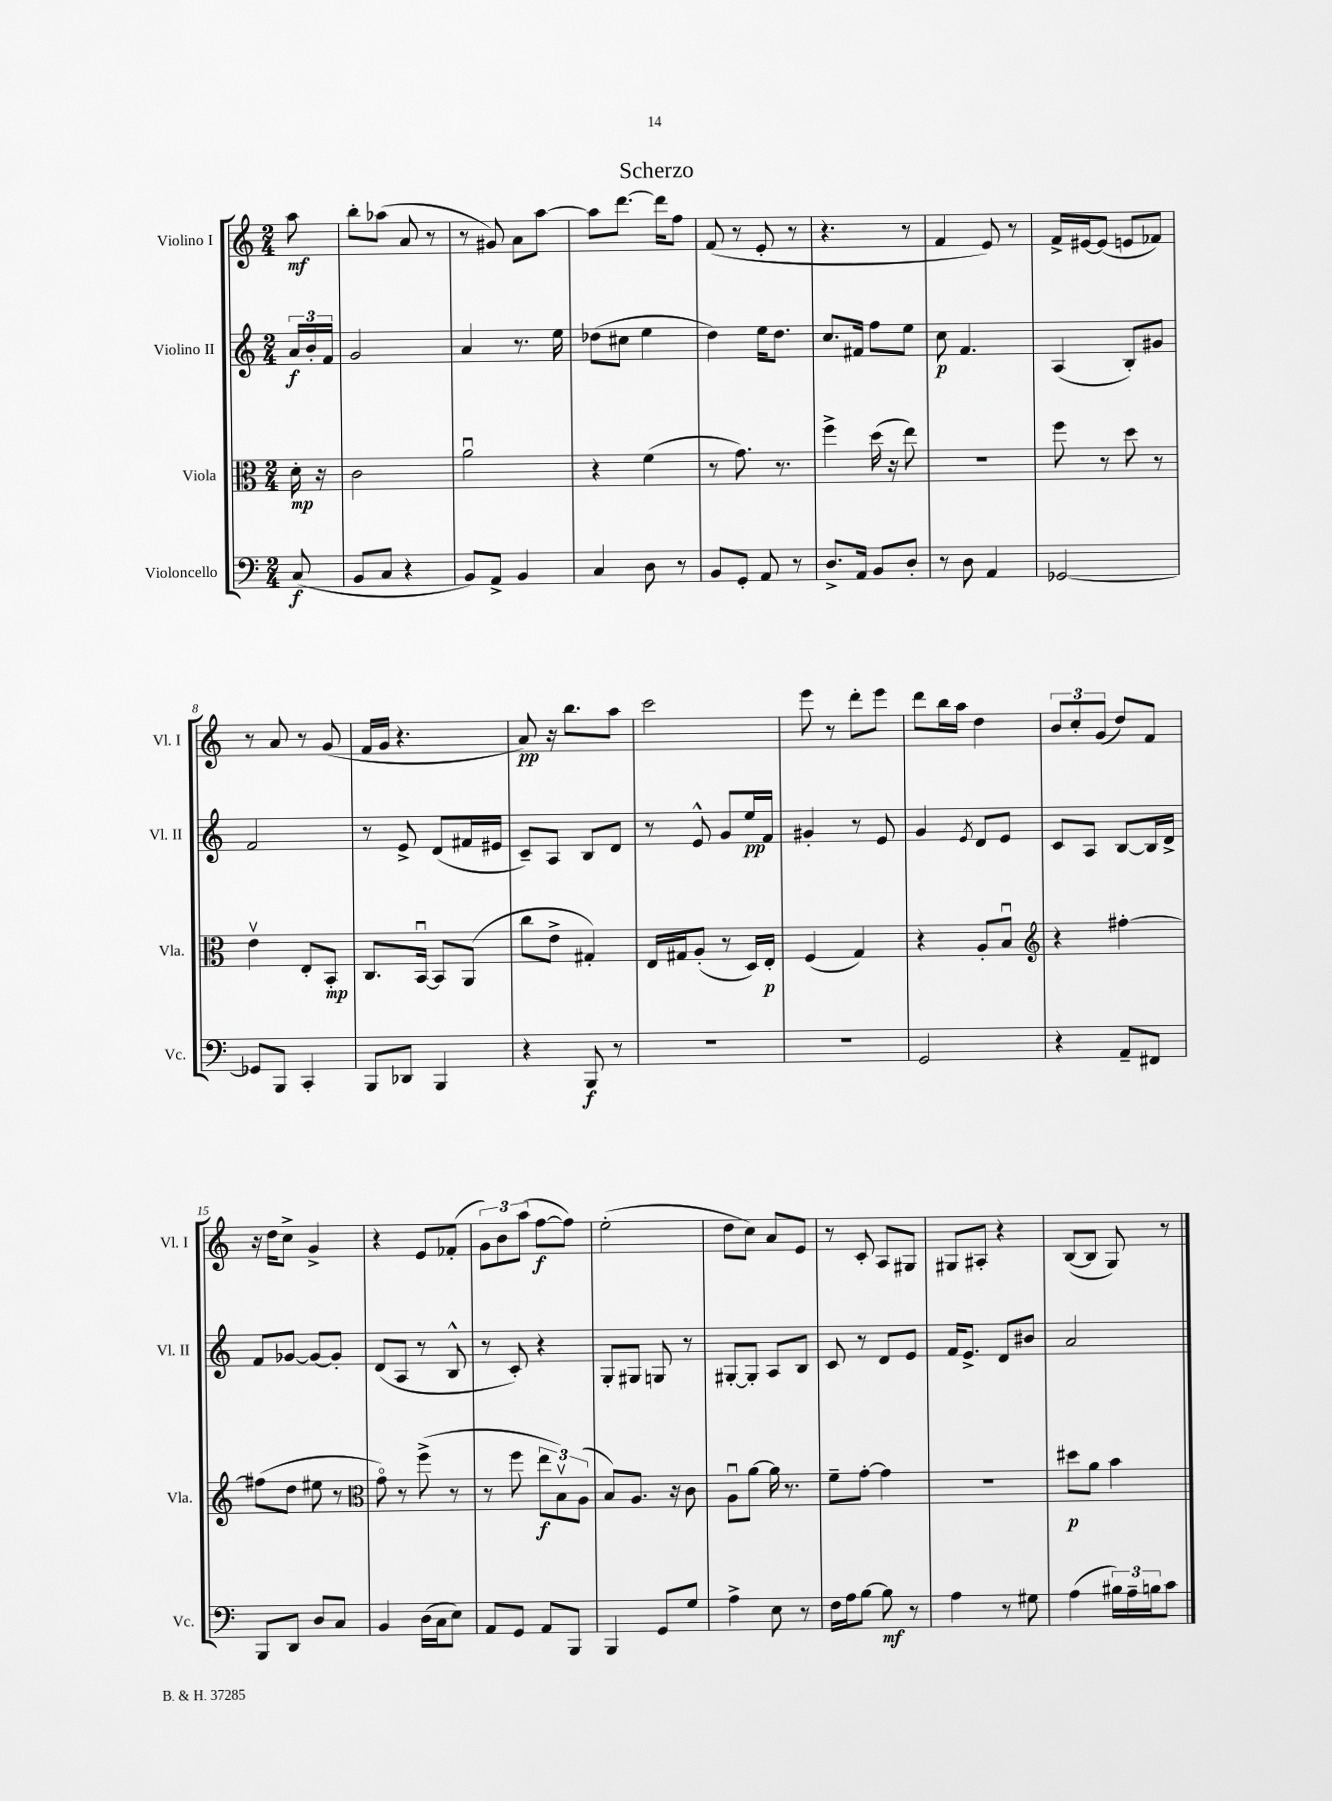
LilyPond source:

\header { title = "Scherzo" }
<<
\new StaffGroup <<
\new Staff = "s0" \with { instrumentName = "Violino I" shortInstrumentName = "Vl. I" } {
    \clef treble \key c \major \numericTimeSignature \time 2/4 \partial 8
    a''8\mf |
    b''8-. aes''8( a'8 r8 |
    r8 gis'8) a'8 a''8~ |
    a''8 d'''8.~ d'''16 f''8 |
    f'8( r8 e'8-. r8 |
    r4. r8 |
    f'4 e'8) r8 |
    f'16-> eis'16~ eis'8( e'8 fes'8) |
    r8 a'8 r8 g'8( |
    f'16 g'16 r4. |
    a'8\pp) r16 b''8. a''8 |
    c'''2 |
    e'''8 r8 d'''8-. e'''8 |
    d'''8 b''16 a''16 d''4 |
    \tuplet 3/2 { b'8 c''8-. g'8( } d''8) f'8 |
    r16 d''16 c''8-> g'4-> |
    r4 e'8 fes'8-.( |
    \tuplet 3/2 { g'8) b'8 a''8( } f''8~\f f''8) |
    e''2-.( |
    d''8 c''8) a'8 e'8 |
    r8 c'8-. a8 gis8 |
    gis8 ais8-. r4 |
    b8~( b8 g8) r8 \bar "|." |
}
\new Staff = "s1" \with { instrumentName = "Violino II" shortInstrumentName = "Vl. II" } {
    \clef treble \key c \major \numericTimeSignature \time 2/4 \partial 8
    \tuplet 3/2 { a'16\f b'16-. f'16 } |
    g'2 |
    a'4 r8. e''16 |
    des''8( cis''8 e''4 |
    d''4) e''16 d''8. |
    c''8. fis'16 f''8 e''8 |
    c''8\p f'4. |
    a4( b8-.) gis'8 |
    f'2 |
    r8 e'8-> d'8( fis'16 eis'16 |
    c'8--) a8 b8 d'8 |
    r8 e'8-^ g'8 e''16\pp f'16 |
    gis'4-. r8 e'8 |
    g'4 \acciaccatura { e'8 } d'8 e'8 |
    c'8 a8 b8~ b16 d'16-> |
    f'8 ges'8~ ges'8~ ges'8-. |
    d'8( a8 r8 b8-^ |
    r8 c'8-.) r4 |
    g8-. gis8 g8 r8 |
    gis8~-. gis8-. a8 b8 |
    c'8 r8 d'8 e'8 |
    f'16 e'8.-> d'8 bis'8 |
    a'2 \bar "|." |
}
\new Staff = "s2" \with { instrumentName = "Viola" shortInstrumentName = "Vla." } {
    \clef alto \key c \major \numericTimeSignature \time 2/4 \partial 8
    d'16-.\mp r16 |
    c'2 |
    a'2\downbow |
    r4 f'4( |
    r8 g'8.) r8. |
    f''4-> d''16( r16 e''8) |
    r2 |
    f''8 r8 d''8 r8 |
    e'4\upbow e8-. b,8-.\mp |
    c8. b,16~\downbow b,8 a,8( |
    c''8 e'8-> gis4-.) |
    e16 gis16 a8-.( r8 d16) e16-.\p |
    f4( g4) |
    r4 a8-. b8\downbow |
    \clef treble r4 fis''4~-. |
    fis''8( d''8 eis''8 r8 |
    \clef alto g'8\flageolet) r8 f''8->( r8 |
    r8 f''8 \tuplet 3/2 { e''8\f b8\upbow) a8( } |
    b8) a8. r16 c'8 |
    a8\downbow a'8~ a'16 r8. |
    f'8-- g'8~-. g'4 |
    r2 |
    dis''8\p a'8 b'4 \bar "|." |
}
\new Staff = "s3" \with { instrumentName = "Violoncello" shortInstrumentName = "Vc." } {
    \clef bass \key c \major \numericTimeSignature \time 2/4 \partial 8
    c8\f( |
    b,8 c8 r4 |
    b,8) a,8-> b,4 |
    c4 d8 r8 |
    b,8 g,8-. a,8 r8 |
    d8.-> a,16 b,8 d8-. |
    r8 d8 a,4 |
    ges,2~ |
    ges,8 b,,8 c,4-. |
    b,,8 des,8 b,,4 |
    r4 b,,8\f r8 |
    R2 |
    R2 |
    g,2 |
    r4 a,8-- fis,8 |
    b,,8 d,8 d8 c8 |
    b,4 d16( c16 e8) |
    a,8 g,8 a,8 b,,8 |
    b,,4 g,8 g8 |
    a4-> e8 r8 |
    f16 a16 b8~ b8\mf r8 |
    a4 r8 gis8 |
    a4( \tuplet 3/2 { bis16) a16-- b16 } c'8 \bar "|." |
}
>>
>>
